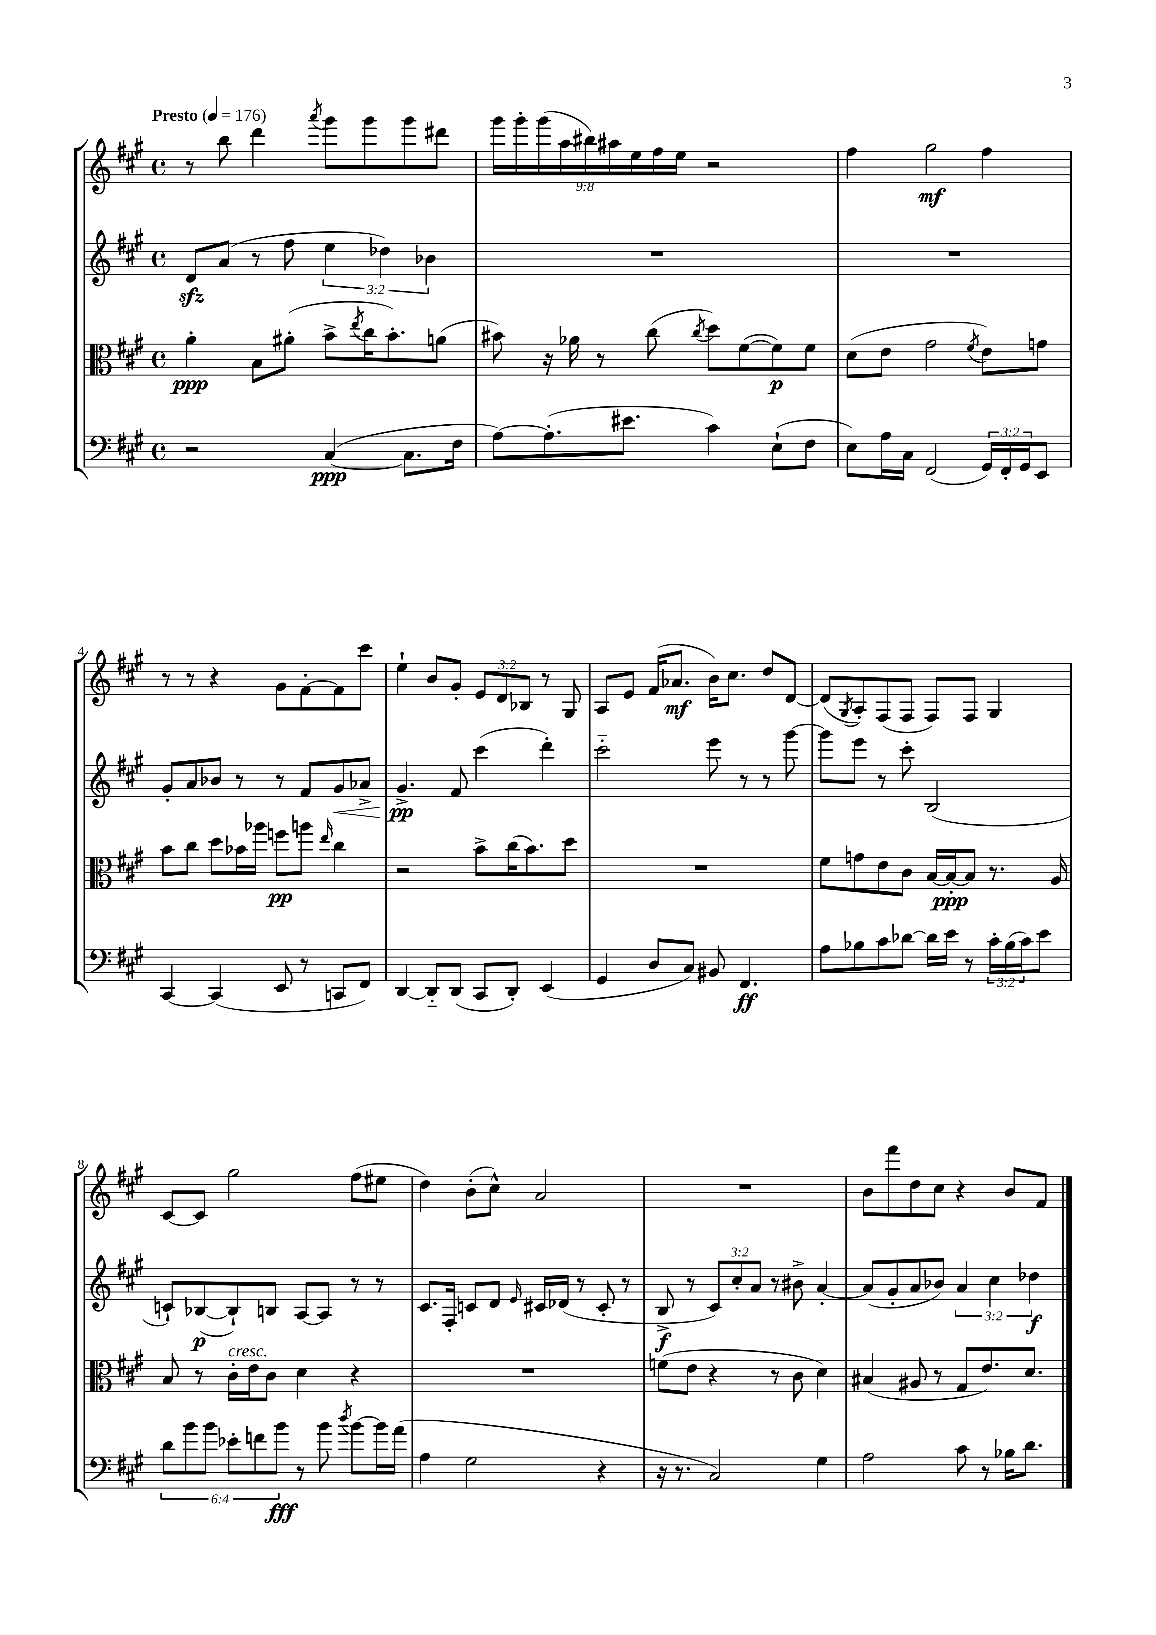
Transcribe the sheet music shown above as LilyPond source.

<<
\new StaffGroup <<
\new Staff = "s0" {
    \clef treble \key a \major \defaultTimeSignature \time 4/4 \override Staff.TupletNumber.text = #tuplet-number::calc-fraction-text \tempo "Presto" 4 = 176
    r8 b''8 d'''4 \acciaccatura { a'''8 } gis'''8 gis'''8 gis'''8 dis'''8 |
    \tuplet 9/8 { gis'''16 gis'''16-. gis'''16( a''16 bis''16) ais''16 e''16 fis''16 e''16 } r2 |
    fis''4 gis''2\mf fis''4 |
    r8 r8 r4 gis'8 fis'8~-. fis'8 cis'''8 |
    e''4-! b'8 gis'8-. \tuplet 3/2 { e'8 d'8 bes8 } r8 gis8 |
    a8 e'8 fis'16( aes'8.\mf b'16) cis''8. d''8 d'8~ |
    d'8( \acciaccatura { gis8 } a8-.) fis8( fis8 fis8) fis8 gis4 |
    cis'8~ cis'8 gis''2 fis''8( eis''8 |
    d''4) b'8-.( cis''8-^) a'2 |
    R1 |
    b'8 fis'''8 d''8 cis''8 r4 b'8 fis'8 \bar "|." |
}
\new Staff = "s1" {
    \clef treble \key a \major \defaultTimeSignature \time 4/4 \override Staff.TupletNumber.text = #tuplet-number::calc-fraction-text
    d'8\sfz a'8( r8 fis''8 \tuplet 3/2 { e''4 des''4) bes'4 } |
    R1 |
    R1 |
    gis'8-. a'8 bes'8 r8 r8 fis'8 gis'8\< aes'8-> |
    gis'4.->\pp\! fis'8 cis'''4( d'''4-.) |
    cis'''2-_ e'''8 r8 r8 gis'''8~ |
    gis'''8 e'''8 r8 cis'''8-. b2( |
    c'8-!) bes8~\p( bes8-!) b8 a8~ a8 r8 r8 |
    cis'8. fis16-. c'8 d'8 \grace { e'16 } cis'16 des'16( r8 cis'8-. r8 |
    b8->\f r8 \tuplet 3/2 { cis'8) cis''8-. a'8 } r8 bis'8-> a'4~-. |
    a'8( gis'8-. a'8 bes'8) \tuplet 3/2 { a'4 cis''4 des''4\f } \bar "|." |
}
\new Staff = "s2" {
    \clef alto \key a \major \defaultTimeSignature \time 4/4
    a'4-.\ppp b8 ais'8-.( b'8-> \acciaccatura { e''8 } cis''16 b'8.-.) a'8( |
    bis'8) r16 aes'16 r8 cis''8( \acciaccatura { cis''8 } d''8) fis'8~( fis'8\p) fis'8 |
    d'8( e'8 gis'2 \acciaccatura { fis'8 } e'8) g'8 |
    b'8 cis''8 d''8 bes'16 aes''16 f''8\pp a''8 \grace { e''16 } cis''4 |
    r2 b'8-> cis''16( b'8.) d''8 |
    R1 |
    fis'8 g'8 e'8 cis'8 b16~ b16~-.\ppp b8 r8. a16 |
    b8 r8 cis'16-.^\markup { \italic "cresc." } e'16 cis'8 d'4 r4 |
    R1 |
    f'8( e'8 r4 r8 cis'8 d'4) |
    bis4( ais8 r8 gis8 e'8.) d'8. \bar "|." |
}
\new Staff = "s3" {
    \clef bass \key a \major \defaultTimeSignature \time 4/4 \override Staff.TupletNumber.text = #tuplet-number::calc-fraction-text
    r2 cis4~\ppp( cis8. fis16 |
    a8~) a8.-.( eis'8. cis'4) e8-!( fis8 |
    e8) a16 cis16 fis,2( \tuplet 3/2 { gis,16) fis,16-. gis,16 } e,8 |
    cis,4~ cis,4( e,8 r8 c,8 fis,8) |
    d,4~ d,8-_ d,8( cis,8 d,8-.) e,4( |
    gis,4 d8 cis8) bis,8 fis,4.\ff |
    a8 bes8 cis'8 des'8~ des'16 e'16 r8 \tuplet 3/2 { cis'16-. bes16( cis'16) } e'8 |
    \tuplet 6/4 { d'8 b'8 b'8 ees'8-. f'8 b'8\fff } r8 b'8 \acciaccatura { d''8 } b'8~ b'16 a'16( |
    a4 gis2 r4 |
    r16 r8. cis2) gis4 |
    a2 cis'8 r8 bes16 d'8. \bar "|." |
}
>>
>>
